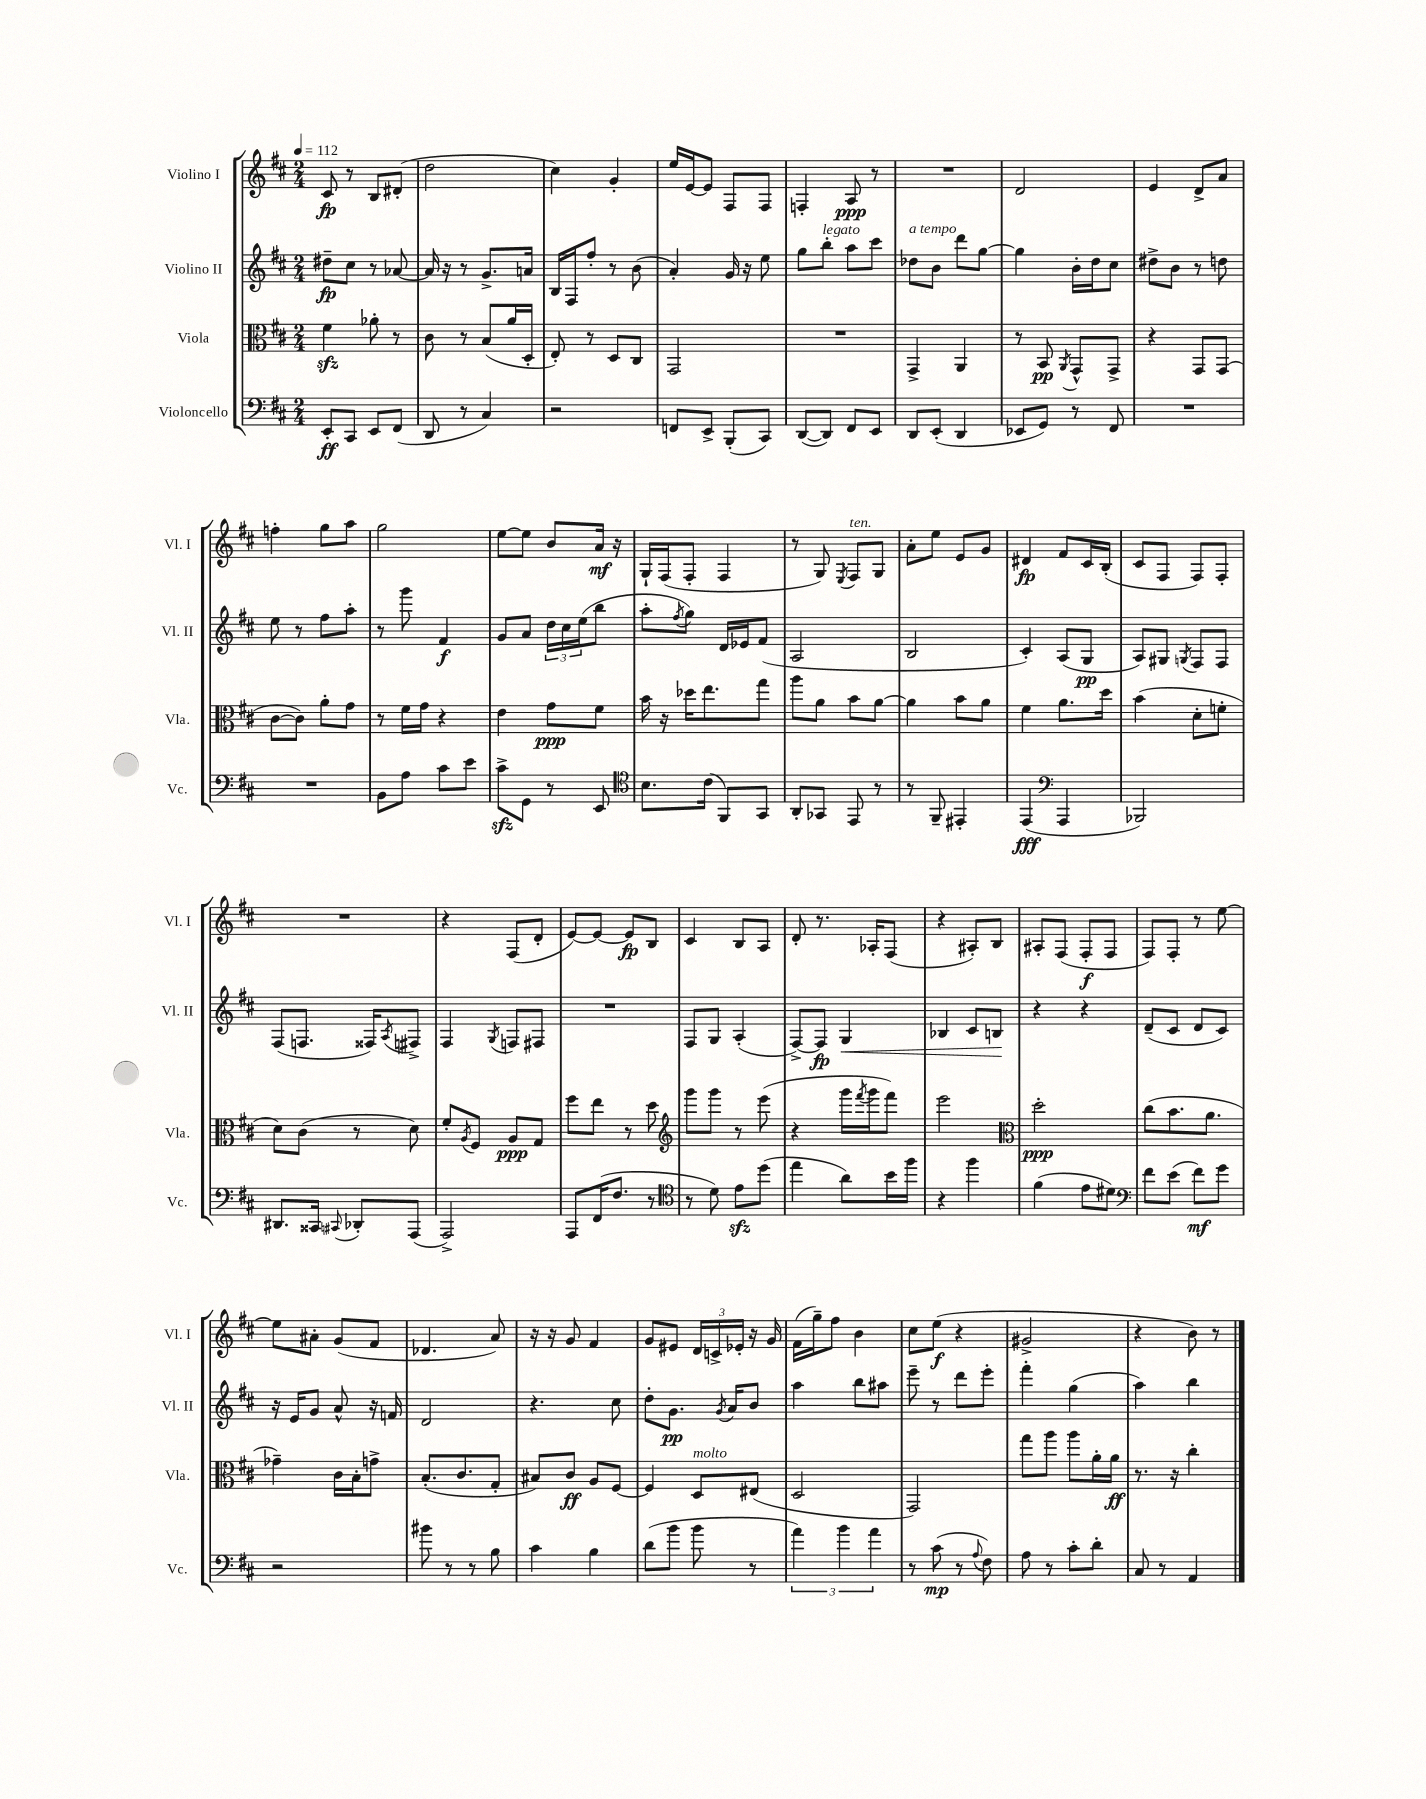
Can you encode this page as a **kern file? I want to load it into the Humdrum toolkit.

**kern	**kern	**kern	**kern
*staff4	*staff3	*staff2	*staff1
*clefF4	*clefC3	*clefG2	*clefG2
*k[f#c#]	*k[f#c#]	*k[f#c#]	*k[f#c#]
*M2/4	*M2/4	*M2/4	*M2/4
*MM112	*MM112	*MM112	*MM112
8EE'/L	4f#\	8dd#~\L	8c#/
8CC#/J	.	8cc#\J	8r
8EE/L	8a-'\	8r	8B/L
(8FF#/J	8r	[8a-/	(8d#'/J
=	=	=	=
8DD/	8c#\	16a-/]	2dd\
.	.	16r	.
8r	8r	8r	.
4C#/)	(8B/L	8.g^/L	.
.	16a/L	.	.
.	16D'/JJ	16a/Jk	.
=	=	=	=
2r	8E'/)	16B/LL	4cc#\)
.	.	16F#/J	.
.	8r	8ff#'/J	.
.	8D/L	8r	4g'/
.	8C#/J	(8b\	.
=	=	=	=
8FF/L	2GG/	4a'/)	16ee/LL
.	.	.	[16e/J
8EE^/J	.	.	8e/]J
(8BBB'/L	.	16g/	8F#/L
.	.	16r	.
8CC#/J)	.	8ee\	8F#/J
=	=	=	=
([8DD/L	2r	8gg\L	4F'/
8DD/]J)	.	8bb'\J	.
8FF#/L	.	8aa\L	8A/
8EE/J	.	8ccc#\J	8r
=	=	=	=
8DD/L	4GG^/	8dd-\L	2r
(8EE'/J	.	8b\J	.
4DD/	4AA/	8ddd\L	.
.	.	[8gg\J	.
=	=	=	=
8EE-/L	8r	4gg\]	2d/
8GG/J)	8BB/	.	.
.	8qAA/	.	.
8r	8GG^^/L	16b'\LL	.
.	.	16dd\J	.
8FF#/	8GG^/J	8cc#\J	.
=	=	=	=
2r	4r	8dd#^\L	4e/
.	.	8b\J	.
.	8GG/L	8r	8d^/L
.	(8GG/J	8dd\	8a/J
=	=	=	=
2r	[8c#\L	8ee\	4ff'\
.	8c#\]J)	8r	.
.	8a'\L	8ff#\L	8gg\L
.	8g\J	8aa'\J	8aa\J
=	=	=	=
8BB\L	8r	8r	2gg\
8A\J	16f#\LL	8ggg\	.
.	16g\JJ	.	.
8c#\L	4r	4f#/	.
8e\J	.	.	.
=	=	=	=
8c#^\L	4e\	8g/L	[8ee\L
8GG\J	.	8a/J	8ee\]J
8r	8g\L	24dd\LL	8b/L
.	.	24cc#\	.
.	.	(24ee\J	.
8EE/	8f#\J	8bb\J	16a/Jk
.	.	.	16r
=	=	=	=
*clefC4	*	*	*
8.B\L	16b\	8aa'\L	16G`/LL
.	16r	.	(16F#/J
.	.	8qff#/	.
.	16dd-\LK	8gg\J)	8F#'/J
(16c#\Jk	8.ee\	.	.
8FF#/L)	.	16d/LL	4F#/
.	.	16e-/J	.
8GG/J	8gg\J	(8f#/J	.
=	=	=	=
8AA'/L	8aa\L	2A/	8r
8GG-/J	8a\J	.	8G/)
.	.	.	8qE/
8EE/	8b\L	.	8F#/L
8r	[8a\J	.	8G/J
=	=	=	=
8r	4a\]	2B/	8a'\L
8FF#~/	.	.	8ee\J
4EE#'/	8b\L	.	8e/L
.	8a\J	.	8g/J
=	=	=	=
(4EE/	4f#\	4c#'/)	4d#/
*clefF4	*	*	*
4AAA/	8.a\L	(8A/L	8f#/L
.	.	8G/J	16c#/L
.	16dd\Jk	.	(16B'/JJ
=	=	=	=
2BBB-/)	(4b\	8A/L)	8c#/L
.	.	8G#/J	8F#/J
.	.	8qG/	.
.	8d'\L	8F#/L	8F#/L)
.	8f'\J	8F#/J	8F#'/J
=	=	=	=
8.DD#/L	8d\L)	(8F#/L	2r
.	(8c#\J	8.F/J	.
16CC##/Jk	.	.	.
8qqCC#/	.	.	.
8DD-'/L	8r	.	.
.	.	16F##/LK)	.
.	.	8qA/	.
(8AAA/J	8d\)	8F#^/J	.
=	=	=	=
2AAA^/)	8f#'/L	4F#/	4r
.	8qA/	.	.
.	8F#/J	.	.
.	.	8qG/	.
.	8A/L	8F/L	(8F#/L
.	8G/J	8F#/J	8d'/J
=	=	=	=
8AAA/L	8ff#\L	2r	[8e/L)
(16FF#/K	8ee\J	.	8e/_J
8.F#/J	.	.	.
.	8r	.	8e/]L
8r	8dd\	.	8B/J
=	=	=	=
*clefC4	*clefG2	*	*
8r	8ggg\L	8F#/L	4c#/
8d\)	8ggg\J	8G/J	.
8e\L	8r	(4A'/	8B/L
(8dd\J	(8eee\	.	8A/J
=	=	=	=
4ee\	4r	[8F#^/L)	8d'/
.	.	8F#/]J	8.r
8a\L)	16ggg\LL	4G/	.
.	8qfff#/	.	.
.	16ggg\J	.	16A-'/LK
16b\L	8fff#\J)	.	(8F#/J
16ff#\JJ	.	.	.
=	=	=	=
4r	2eee\	4B-/	4r
4ff#\	.	8c#/L	8A#'/L)
.	.	8B/J	8B/J
=	=	=	=
*	*clefC3	*	*
(4f#\	2dd'\	4r	8A#'/L
.	.	.	(8F#/J
8e\L	.	4r	8F#'/L
8d#\J)	.	.	8F#/J
=	=	=	=
*clefF4	*	*	*
8f#\L	(8cc#\L	(8d~/L	8F#/L)
(8e\J	8.b\	8c#/J	8F#'/J
8f#\L)	.	8d/L	8r
.	8.a\J	.	.
8g\J	.	8c#/J)	[8ee\
=	=	=	=
2r	4g-~\)	16r	8ee\]L
.	.	16e/LK	.
.	.	8g/J	8a#'\J
.	16c#\LL	8a^^/	(8g/L
.	16B'\J	.	.
.	8g^\J	16r	8f#/J
.	.	16f/	.
=	=	=	=
8b#\	(8.B'/L	2d/	4.d-/
8r	.	.	.
.	8.c#/	.	.
8r	.	.	.
8B\	8G'/J	.	8a/)
=	=	=	=
4c#\	8B#/L)	4.r	16r
.	.	.	16r
.	8c#/J	.	8g/
4B\	8A/L	.	4f#/
.	[8F#/J	8cc#\	.
=	=	=	=
(8d\L	4F#/]	8dd'\L	8g/L
8b\J	.	8.g\J	8e#/J
8b\	8D/L	.	24d/LL
.	.	.	24c^/
.	.	8qg/	.
.	.	16a/LK	.
.	.	.	24e-'/JJ
8r	(8E#/J	8b/J	16r
.	.	.	16g/
=	=	=	=
6a\)	2D/	4aa\	(16f#\LL
.	.	.	16gg~\J)
.	.	.	8ff#\J
6b\	.	.	.
.	.	8bb\L	4b\
6a\	.	.	.
.	.	8aa#\J	.
=	=	=	=
8r	2GG/)	8eee~\	8cc#\L
(8c#\	.	8r	(8ee\J
8r	.	8ddd\L	4r
8qqA/	.	.	.
8F#\)	.	8eee'\J	.
=	=	=	=
8A\	8gg\L	4fff#'\	2g#^/
8r	8aa\J	.	.
8c#'\L	8aa\L	(4gg\	.
8d'\J	16a'\L	.	.
.	16a\JJ	.	.
=	=	=	=
8C#/	8.r	4aa\)	4r
8r	.	.	.
.	16r	.	.
4AA/	4cc#'\	4bb\	8b\)
.	.	.	8r
==	==	==	==
*-	*-	*-	*-
